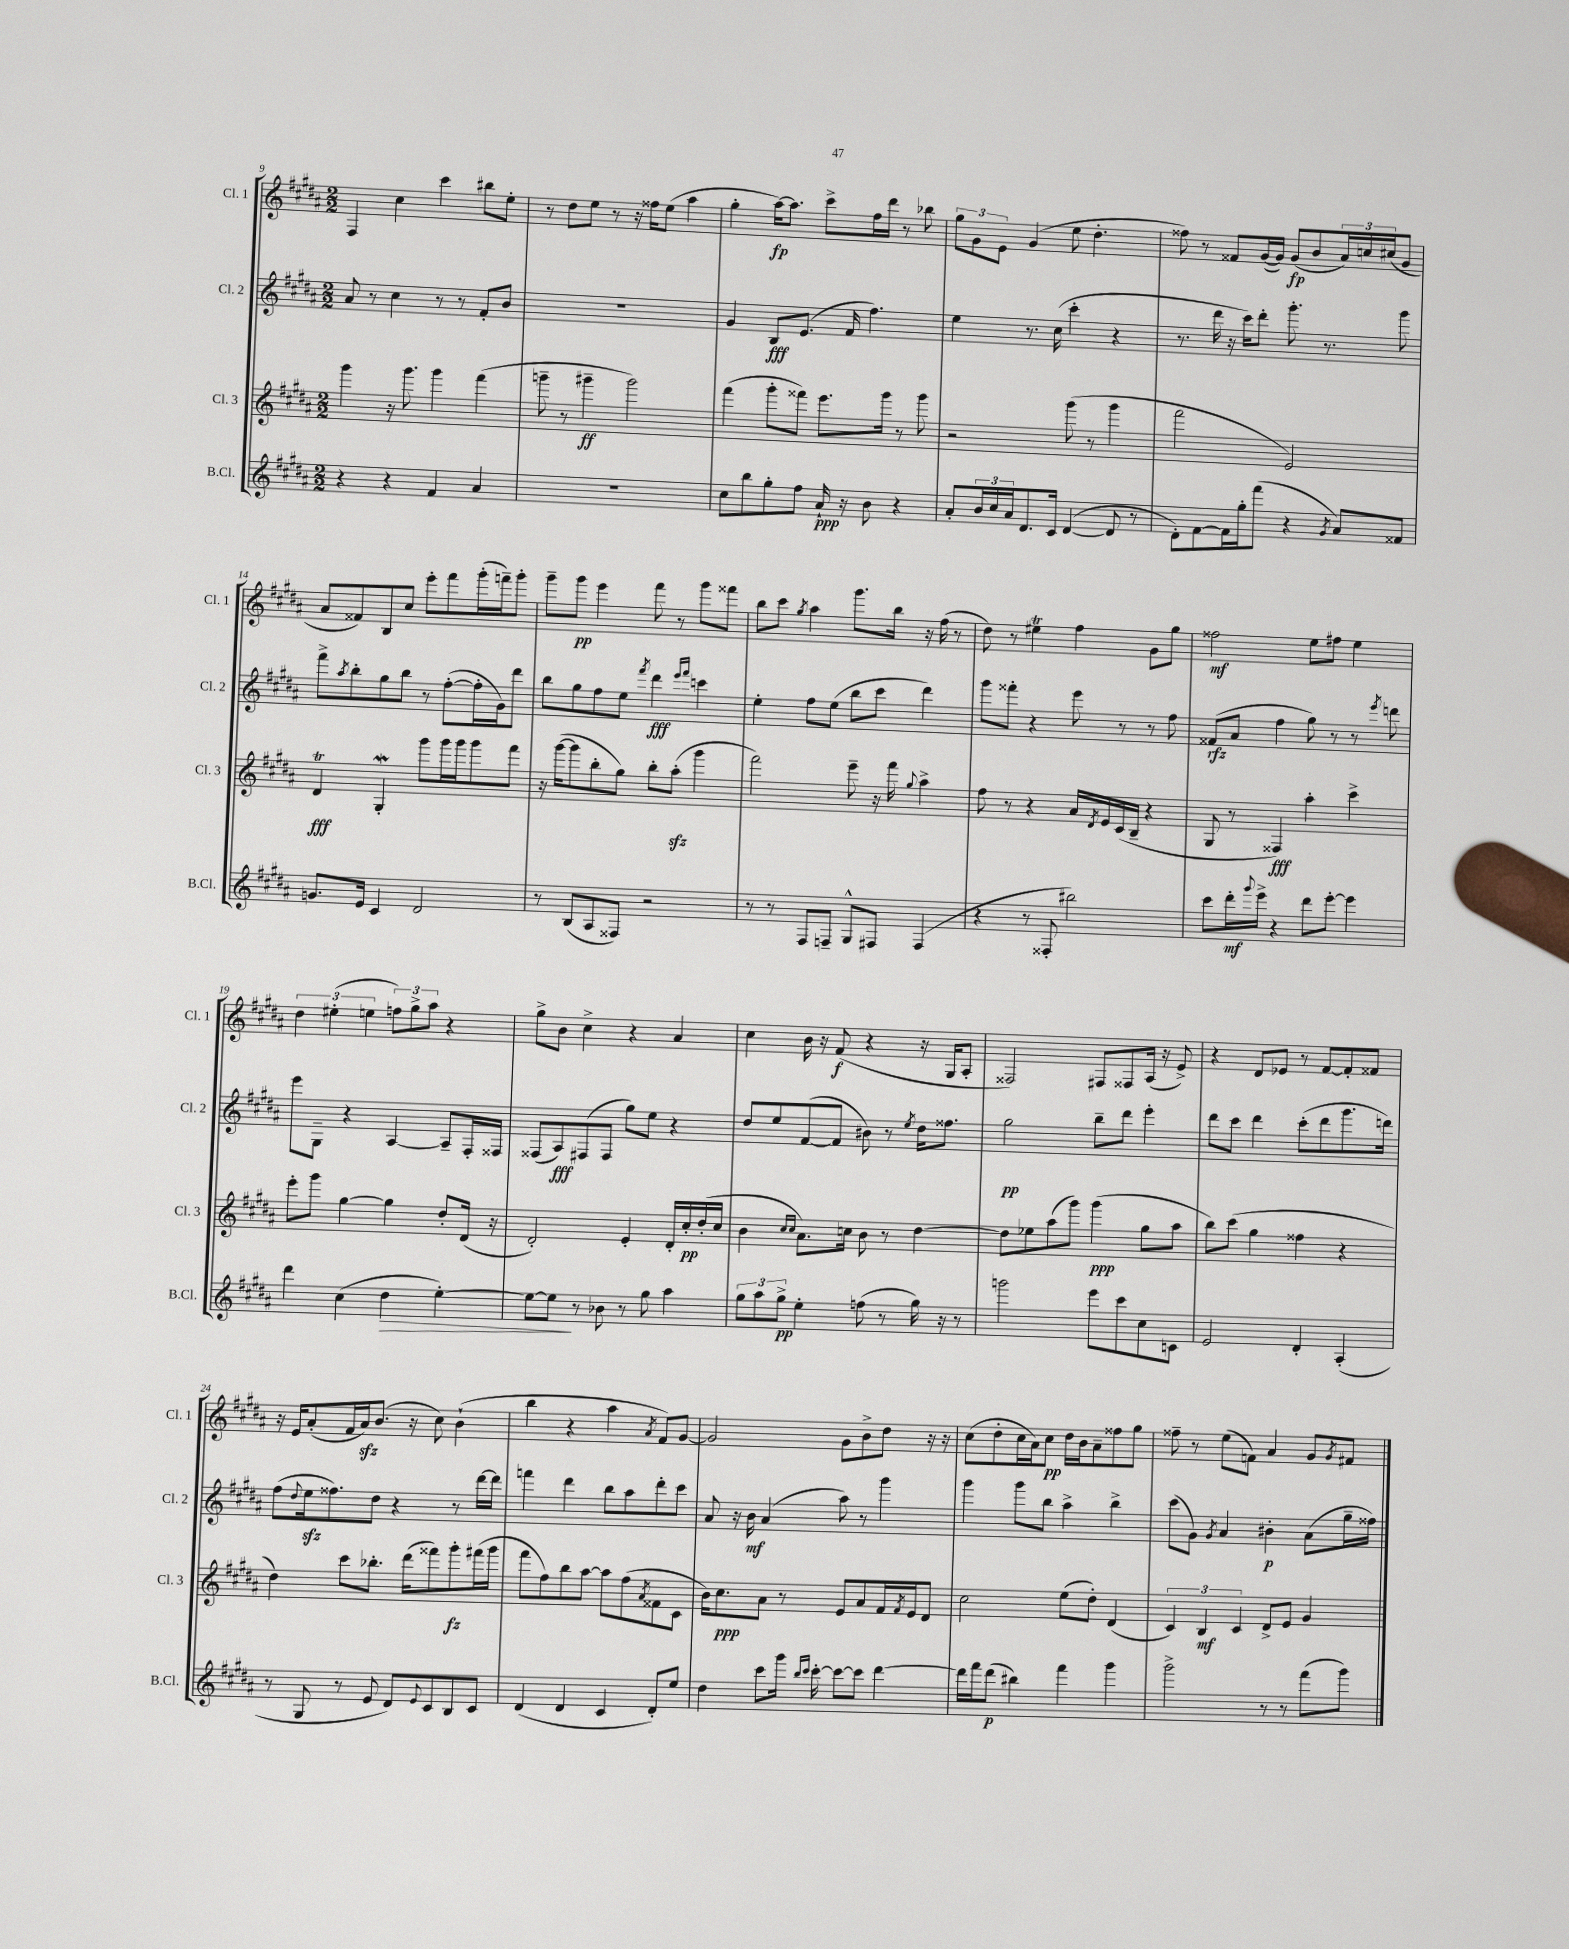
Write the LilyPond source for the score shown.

<<
\new StaffGroup <<
\new Staff = "s0" \with { instrumentName = "Cl. 1" shortInstrumentName = "Cl. 1" } {
    \clef treble \key b \major \numericTimeSignature \time 2/2
    fis4 cis''4 cis'''4 bis''8 e''8-. |
    r8 dis''8 e''8 r8 r16 fisis''16 e''8( ais''4 |
    gis''4-. ais''16~\fp) ais''8. cis'''8-> fis''16 dis'''16 r8 bes''8 |
    \tuplet 3/2 { gis''8 gis'8 e'8 } gis'4( e''8 dis''4.-. |
    fisis''8) r8 fisis'8 gis'16~( gis'16) gis'8\fp( b'8 \tuplet 3/2 { ais'16) c''16 cis''16( } gis'8 |
    ais'8 fisis'8) b8 cis''8 e'''8-. fis'''8 gis'''16-.( f'''16--) gis'''8-. |
    gis'''8-- gis'''8\pp e'''4 fis'''8 r8 gis'''8 fisis'''8 |
    b''8 cis'''8 \acciaccatura { gis''8 } ais''4 gis'''8. b''16 r16 fis''16( r8 |
    dis''8) r8 eis''4\trill fis''4 gis'8 gis''8 |
    fisis''2\mf e''8 fis''8 e''4 |
    \tuplet 3/2 { dis''4 eis''4-.( e''4 } \tuplet 3/2 { f''8) gis''8-> ais''8 } r4 |
    gis''8-> b'8 cis''4-> r4 ais'4 |
    cis''4 b'16 r16 fis'8\f( r4 r16 gis16 ais8-. |
    fisis2) fis8 fisis8 ais16( r16 e'8->) |
    r4 dis'8 ees'8 r8 fis'8~ fis'8-. fisis'8 |
    r16 e'16 ais'8-.( fis'16 ais'16\sfz) b'8.( r16 cis''8) b'4-!( |
    b''4 r4 ais''4 \acciaccatura { ais'8 } fis'8) gis'8~ |
    gis'2 gis'8 b'8-> dis''8 r16 r16 |
    cis''8( dis''8-. cis''16 ais'16) cis''8\pp dis''16 b'16 ais'8-- fisis''8 gis''8 |
    fisis''8-- r8 e''8( f'8) ais'4 gis'8 \acciaccatura { gis'8 } fis'8 \bar "|." |
}
\new Staff = "s1" \with { instrumentName = "Cl. 2" shortInstrumentName = "Cl. 2" } {
    \clef treble \key b \major \numericTimeSignature \time 2/2
    ais'8 r8 cis''4 r8 r8 fis'8-. b'8 |
    R1 |
    gis'4 b8\fff e'8.( fis'16 fis''4.) |
    e''4 r8. cis''16( cis'''4-. r4 |
    r8. dis'''16 r16 cis'''16) dis'''8-. gis'''8.-. r8. gis'''8 |
    fis'''8-> \acciaccatura { ais''8 } b''8-. gis''8 b''8 r8 fis''8~-.( fis''16-. gis'16) dis'''8 |
    b''8 gis''8 fis''8 e''8 \acciaccatura { fis'''8 } dis'''4\fff \grace { e'''16 fis'''16 } c'''4 |
    e''4-. fis''8 e''8( b''8 cis'''8 dis'''4) |
    gis'''8 fisis'''8-. r4 e'''8 r8 r8 fis''8 |
    fisis'8\rfz( ais'8 fis''4 gis''8) r8 r8 \acciaccatura { e'''8 } d'''8 |
    e'''8 gis8-- r4 ais4~ ais8-- fis16-. fisis16 |
    fisis8( ais8\fff) fis8( fis8 gis''8) e''8 r4 |
    dis''8 e''8 fis'8~( fis'8 bis'8) r8 \acciaccatura { e''8 } dis''16 fisis''8. |
    gis''2\pp b''8-- dis'''8 e'''4-. |
    dis'''8 cis'''8 dis'''4 cis'''8-.( dis'''8 gis'''8. d'''16) |
    fis''8( \appoggiatura { dis''8 } e''16\sfz fisis''8.) dis''8 r4 r8 dis'''16~ dis'''16 |
    f'''4 dis'''4 b''8 ais''8 dis'''8-. cis'''8 |
    ais'8 r16 b'16\mf ais'4( ais''8) r8 gis'''4 |
    gis'''4 gis'''8 b''8 ais''4-> b''4-> |
    cis'''8( gis'8) \acciaccatura { gis'8 } ais'4 bis'4-.\p ais'8( gis''16-- fisis''16) \bar "|." |
}
\new Staff = "s2" \with { instrumentName = "Cl. 3" shortInstrumentName = "Cl. 3" } {
    \clef treble \key b \major \numericTimeSignature \time 2/2
    gis'''4 r16 gis'''8. gis'''4 fis'''4( |
    g'''8-- r8 gis'''4--\ff gis'''2) |
    fis'''4( gis'''8-. fisis'''8) e'''8. gis'''16 r8 gis'''8 |
    r2 gis'''8( r8 gis'''4 |
    fis'''2 e'2) |
    dis'4\trill\fff gis4-.\mordent gis'''8 gis'''16 gis'''16 gis'''8 fis'''8 |
    r16 gis'''16~( gis'''8 b''8-. gis''8) b''8-. ais''8-.\sfz( gis'''4 |
    fis'''2) e'''8-- r16 fis'''16 \appoggiatura { gis''8 } ais''4-> |
    fis''8 r8 r4 ais'16 \acciaccatura { dis'8 } e'16 cis'16( b16-- r4 |
    gis8 r8 fisis4\fff) ais''4-. cis'''4-> |
    e'''8-. gis'''8 gis''4~ gis''4 dis''8-. dis'16( r16 |
    dis'2-.) e'4-. dis'16-. cis''16-.\pp dis''16-.( cis''16 |
    b'4 \grace { cis''16 cis''16 } ais'8.) c''16 b'8 r8 dis''4~ |
    dis''8 ees''8 ais''8( gis'''8) gis'''4\ppp( gis''8 ais''8 |
    b''8) cis'''8( gis''4 fisis''4 r4 |
    dis''4) cis'''8 bes''8.-. dis'''16( fisis'''8) gis'''8-.\fz fis'''16( gis'''16 |
    fis'''8 fis''8) b''8 ais''8~ ais''8 fis''8( \acciaccatura { ais'8 } fisis'8 cis'8 |
    b'16) cis''8.\ppp ais'8 r8 e'8 ais'8 fis'16 \acciaccatura { fis'8 } e'16 dis'8 |
    cis''2 e''8( dis''8-.) dis'4( |
    \tuplet 3/2 { cis'4) b4\mf cis'4 } dis'8-> e'8 gis'4 \bar "|." |
}
\new Staff = "s3" \with { instrumentName = "B.Cl." shortInstrumentName = "B.Cl." } {
    \clef treble \key b \major \numericTimeSignature \time 2/2
    r4 r4 fis'4 ais'4 |
    R1 |
    cis''8 b''8 gis''8-. fis''8 ais'16-!\ppp r16 b'8 r4 |
    ais'8-. \tuplet 3/2 { b'16 cis''16 ais'16 } dis'8. cis'16 dis'4~( dis'8 r8 |
    dis'8-.) fis'8~ fis'16 gis''16-. fis'''8( r4 \acciaccatura { gis'8 } ais'8) fisis'8 |
    g'8. e'16 cis'4 dis'2 |
    r8 b8( ais8 fisis8) r2 |
    r8 r8 fis8 f8-- gis8-^ fis8 fis4( |
    r4 r8 fisis8-. bis''2) |
    cis'''8 dis'''16-.\mf \appoggiatura { gis'''8 } e'''16-> r4 dis'''8 e'''8~-. e'''4 |
    dis'''4 cis''4( dis''4\> e''4~-.) |
    e''8~ e''8\! r8 bes'8 r8 gis''8 ais''4 |
    \tuplet 3/2 { gis''8 ais''8 gis''8->\pp } e''4-. f''8( r8 gis''16) r16 r8 |
    g'''2 e'''8 cis'''8 cis''8 c'8 |
    e'2 dis'4-. ais4-.( |
    r8 gis8 r8 e'8 dis'8) \appoggiatura { e'8 } cis'8 b8 cis'8 |
    dis'4( dis'4 cis'4 dis'8-.) e''8 |
    dis''4 cis'''8 gis'''16 \grace { b''16 cis'''16 } cis'''16~-. cis'''8~ cis'''8 dis'''4~ |
    dis'''16 fis'''16 dis'''8\p( bis''4) fis'''4 gis'''4 |
    gis'''2-> r8 r8 fis'''8( gis'''8) \bar "|." |
}
>>
>>
\layout { \context { \Score currentBarNumber = #9 } }
